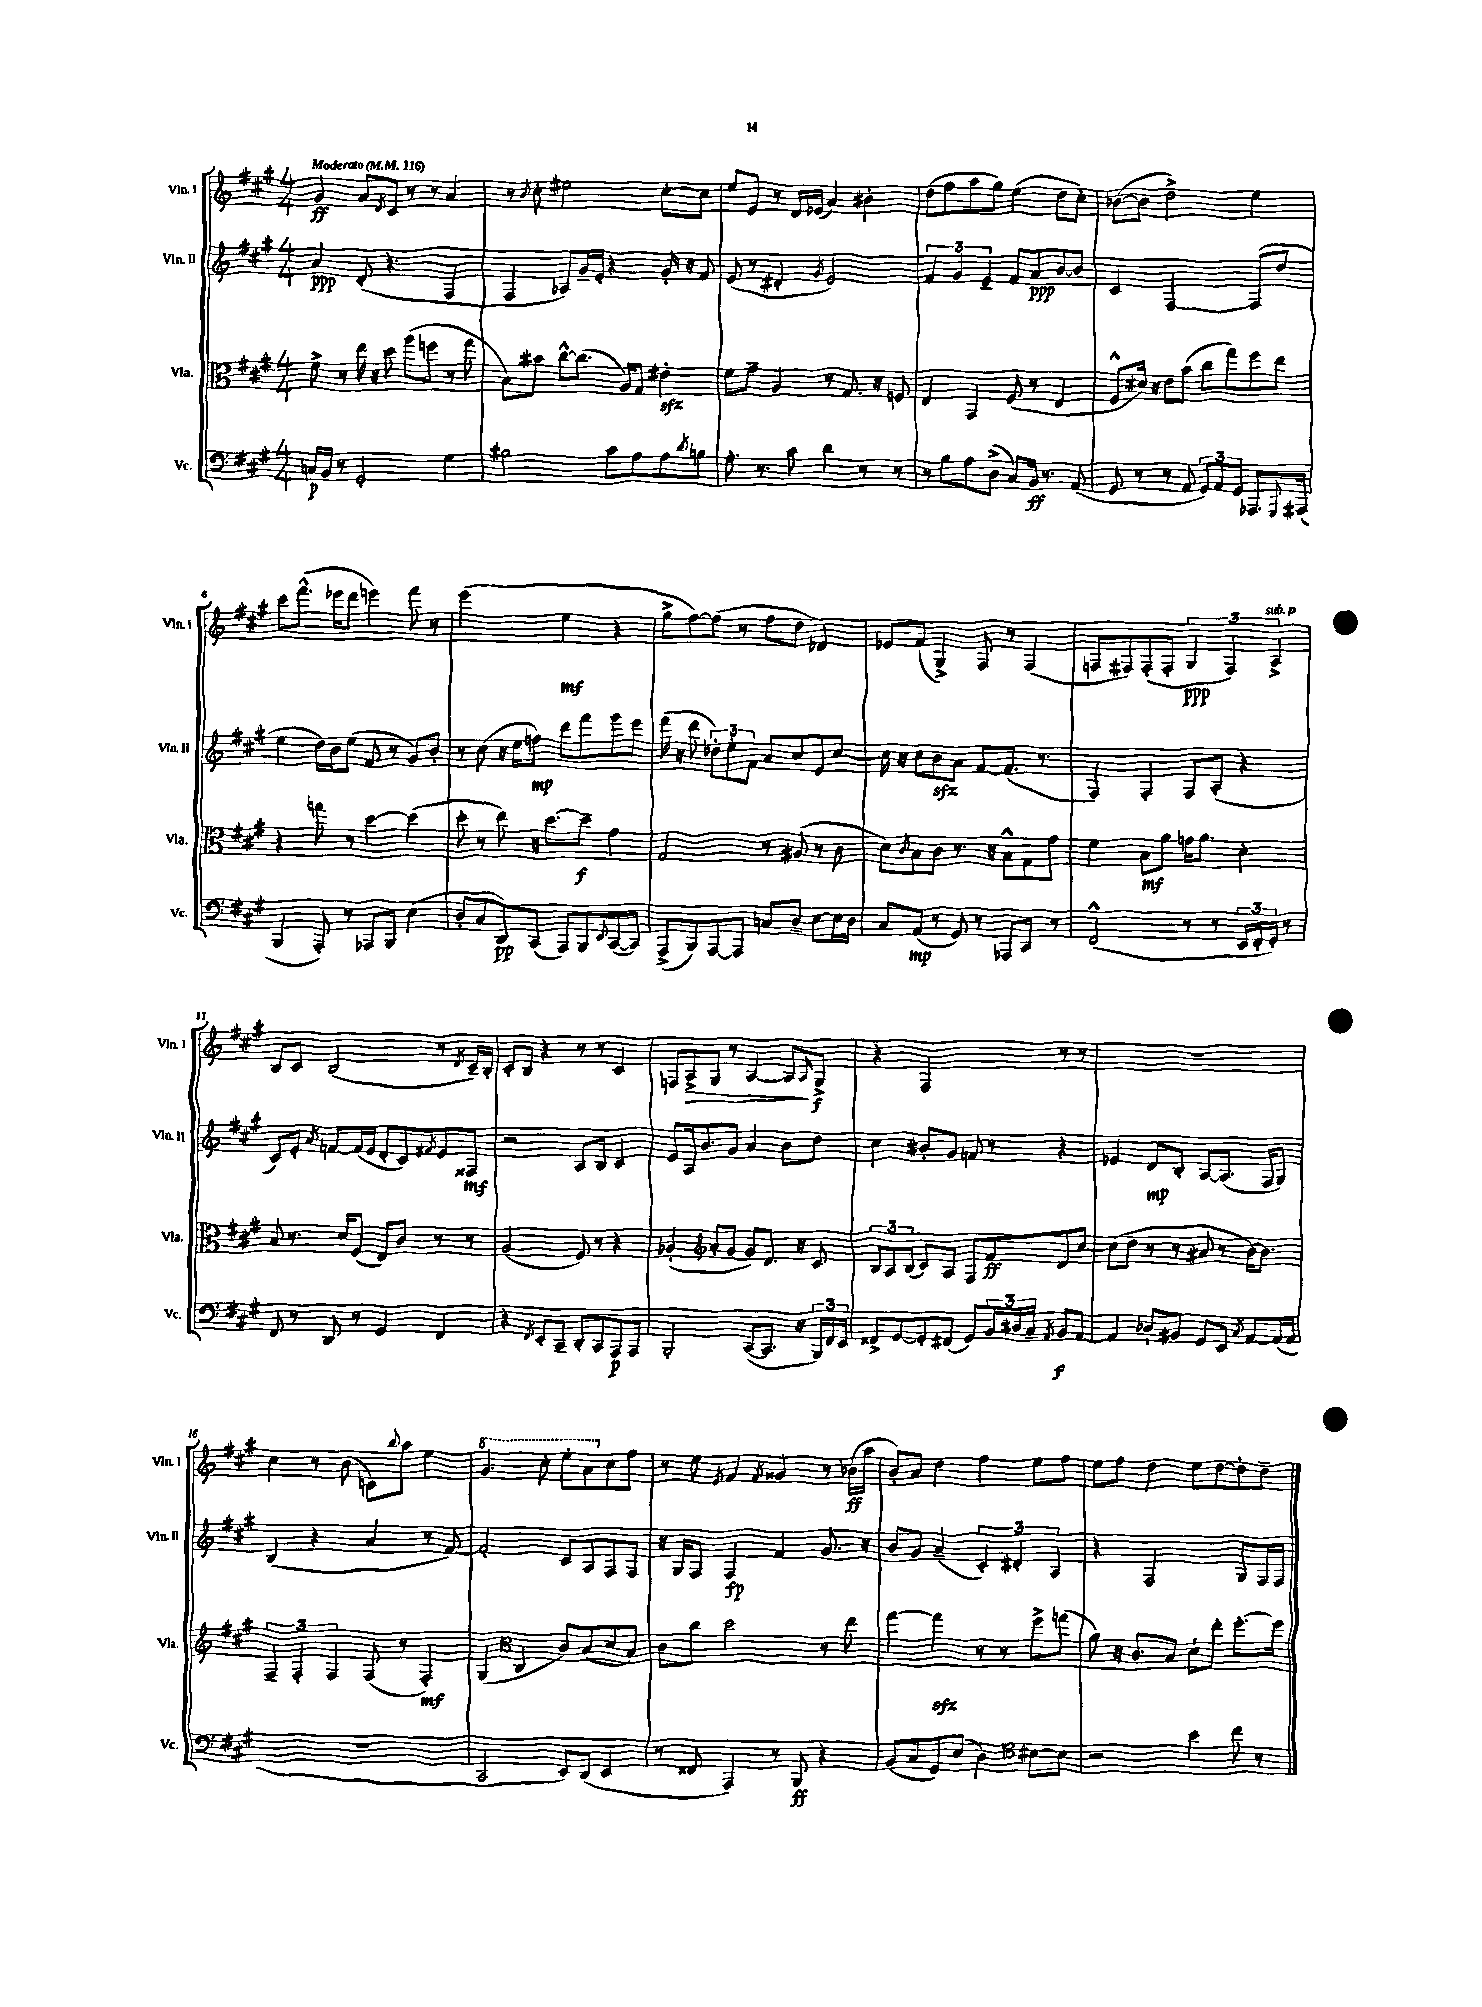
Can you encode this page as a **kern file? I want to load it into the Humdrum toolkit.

**kern	**kern	**kern	**kern
*staff4	*staff3	*staff2	*staff1
*clefF4	*clefC3	*clefG2	*clefG2
*k[f#c#g#]	*k[f#c#g#]	*k[f#c#g#]	*k[f#c#g#]
*M4/4	*M4/4	*M4/4	*M4/4
*MM116	*MM116	*MM116	*MM116
16C/LL	8f#^\	4a/	4g#/
16BB/JJ	.	.	.
8r	8r	.	.
2GG#'/	16ee\	(8d'/	8a/L
.	16r	.	.
.	.	.	8qd/
.	8dd\	4.r	8c#/J
.	(8aa\L	.	8r
.	8ff\J	.	8r
4G#\	8r	4F#/	4a/
.	8gg#\	.	.
=	=	=	=
2B#\	8B\L)	4F#/	8r
.	.	.	8qb/
.	8b#\J	.	8cc#'\
.	[8cc#^^\L	8A-/L)	2ee#\
.	(8.cc#\]J	16g#~/L	.
.	.	16e'/JJ	.
8c#\L	.	4r	.
.	16A/LK)	.	.
8A\	8G#/J	.	.
8A\	4e#'\	16g#'/	[8cc#'\L
.	.	16r	.
8qd/	.	.	.
8B\J	.	8f#/	8cc#\]J
=	=	=	=
8.A'\	8f#\L	(8e/	8ee/L
.	8g#~\J	8r	8e/J
8.r	.	.	.
.	4A/	4d#'/	8r
8c#\	.	.	16d/LL
.	.	.	(16e-/JJ
.	.	8qg#/	.
4d\	8r	2e/)	4a/)
.	8.G#/	.	.
8r	.	.	4b#'\
.	16r	.	.
8r	8F/	.	.
=	=	=	=
8r	4E/	6f#/	(8dd\L
8B\L	.	.	8ff#\
.	.	6g#/	.
8A\	4GG#/	.	8aa\
.	.	6e~/	.
(8D^\J	.	.	8gg#\J)
8C#/L)	(8F#/	8f#/L	(4ee\
16BB/Jk	8r	8a/	.
8.r	.	.	.
.	4E/	[8b/	8dd\L
(8AA/	.	8b/]J	8cc#'\J)
=	=	=	=
8GG#/	8F#^^/L	4c#/	([8b-\L
8r	16d#/Jk)	.	8b-\]J
.	16r	.	.
8r	8e\L	[2F#/	2dd^\)
8AA/	(8b\J	.	.
12GG#/L)	8cc#\L	.	.
12AA/	.	.	.
.	8gg#\)	.	.
12GG#/J	.	.	.
8.AAA-/L	8ff#\	(8F#/]L	4ee\
.	8ee\J	8dd/J	.
8qqGGG#/	.	.	.
(16AAA#/Jk	.	.	.
=	=	=	=
4BBB/	4r	4ee\	8ccc#\L
.	.	.	(8.fff#^^\J
8AAA'/)	8gg\	16dd\LL)	.
.	.	16b\J	16eee-\LK
8r	8r	(8ee\J	8ddd\J
8AAA-/L	[4dd\	8f#/	4eee\)
8BBB/J	.	8r	.
(4E\	(4dd\]	8g#/L)	8fff#\
.	.	8b'/J	8r
=	=	=	=
8D'/L	8dd'\	8r	(2eee\
8C#/	8r	(8cc#\	.
8DD/)	8ee\)	16r	.
.	.	16ee\LK	.
(8CC#/J	16r	8ff\J)	.
.	[8.dd\L	.	.
8AAA/L)	.	8ddd\L	4ee\
8BBB/	8dd~\]J	8fff#\	.
8qqEE/	.	.	.
([8CC#/	4g#\	8ggg#\	4r
8CC#/]J)	.	8eee\J	.
=	=	=	=
(8AAA^/L	2G#/	(16fff#\	8gg#^\L
.	.	16r	.
8BBB/)	.	8ddd\	[8ff#\)
[8AAA/	.	12dd-'\L)	(8ff#\]J
.	.	12ee'\	.
8AAA/]J	.	.	8r
.	.	12f#\J	.
8C/L	8r	8a/L	8ff#\L
8D~/J	(8A#/	8cc#/	8dd\J
[8E\L	8r	8e/	4d-/)
16E\]L	8c#\	[8cc#/J	.
16D\JJ	.	.	.
=	=	=	=
8C#/L	8d\L)	16cc#\]	8e-/L
.	.	16r	.
.	8qc#/	.	.
(8AA/J	8B\	8cc#\L	(8f#/J
8r	8c#\J	8b\	4G#^/)
8GG#/)	8.r	8a\J	.
8r	.	[8f#/L	8F#/
.	16r	.	.
8AAA-/L	8B^^\L	(8.f#/]J	8r
8CC#/J	8G#\	.	(4F#/
.	.	8.r	.
8r	8g#\J	.	.
=	=	=	=
(2FF#^^/	4f#\	4F#/)	8F/L
.	.	.	8F#/)
.	8B\L	4F#'/	(8F#'/
.	8a\J	.	8F#'/J
8r	16g\LK	8F#/L	6G#/
.	8.a\J	.	.
8r	.	(8A'/J	.
.	.	.	6F#/)
24EE/LL	4d'\	4r	.
24FF#'/	.	.	.
24GG#'/JJ)	.	.	6A^/
8r	.	.	.
=	=	=	=
8FF#/	8B/	8c#/L)	8B/L
8r	8.r	8e'/J	8c#/J
.	.	8qa/	.
8DD/	.	[8f/L	(2B/
.	16d/LK	.	.
8r	(8F#/J	(16f/]L	.
.	.	16e/JJ	.
4GG#/	8E/L)	8d'/L	.
.	8c#/J	8c#/)	.
.	.	8qf#/	.
4FF#/	8r	8e/	8r
.	.	.	8qd/
.	8r	8F##/J	16c#~/LL)
.	.	.	16B'/JJ
=	=	=	=
4r	(2A/	2r	8c#'/L
.	.	.	8B/J
8qFF#/	.	.	.
8EE'/L	.	.	4r
8CC#~/J	.	.	.
8DD'/L	8F#/)	8A/L	8r
8CC#/	8r	8B/J	8r
8AAA/	4r	4c#/	4c#/
8AAA/J	.	.	.
=	=	=	=
2BBB'/	(4A-'/	8e/L	8F/L
.	.	16A/k	8A^/
.	.	8.b/	.
*	*clefG2	*	*
.	8a'/L	.	8G#/J
.	[8g#/J	8g#/J	8r
([8CC#/L	8g#/]L)	4a/	[4A/
8.CC#/]J	8.d/J	.	.
.	.	8b\L	8A/]L
16r	16r	.	.
.	.	.	16qqA/
24BBB/LL)	8c#/	8dd\J	8G#^/J
24FF#/	.	.	.
24EE/JJ	.	.	.
=	=	=	=
8FF##^/L	12B/L	4cc#\	4r
.	12A/	.	.
[8GG#/	.	.	.
.	(12B/J	.	.
8GG#'/]	8c#/L)	8b#'/L	2F#/
(8FF#/J	8A/J	8g#/J	.
8GG#/L)	8F#/L	8f/	.
24BB/L	8f#/	8r	.
24D#/	.	.	.
24C#~/JJ	.	.	.
8qAA/	.	.	.
8BB/L	8d/	4r	8r
[8AA/J	[8cc#/J	.	8r
=	=	=	=
4AA/]	(8cc#\]L	4e-/	1r
.	8dd\J	.	.
8D-`/L	8r	8d/L	.
8BB#/J	8r	8B'/J	.
8GG#/L	8a#/	[8A/L	.
8EE/J	8r	(8.A/]J	.
8qC#/	.	.	.
[8AA/L	[16b\LK)	.	.
.	8.b\]J	16F#/LK	.
(16AA/]L	.	8G#/J)	.
16AA/JJ	.	.	.
=	=	=	=
1r	6F#~/	(4B/	4cc#\
.	6F#'/	.	.
.	.	4r	8r
.	6F#/	.	.
.	.	.	(8b\
.	(8F#/	4a/	8c\L)
.	.	.	8qqbb/
.	8r	.	8aa\J
.	4F#'/)	8r	4ee\
.	.	[8f#/)	.
=	=	=	=
2CC#/	(4G#/	2f#'/]	4.gg#/
*	*clefC3	*	*
.	4C#/	.	.
.	.	.	8ccc#'\
8EE/L)	8c#/L)	8c#/L	8eee'\L
(8DD/J	(8B/	8A/	8aa\
4EE/	8d/	8F#/	8cc#\
.	8B/J)	8F#/J	8ff#\J
=	=	=	=
8r	8c#\L	16r	8r
.	.	16G#/LK	.
8FF##/	8cc#\J	8F#/J	8ee\
.	.	.	8qe/
4AAA/)	2dd\	4F#/	4f#/
.	.	.	8qf#/
8r	.	4f#/	4g##/
8BBB/	.	.	.
4r	8r	8.g#/	8r
.	8ee\	.	(16b-\LL
.	.	16r	16aa\JJ
=	=	=	=
(8BB/L	[4gg#\	8b/L	8b'/L)
8C#/	.	8g#/J	8a/J
8GG#/)	4gg#\]	(4a~/	4dd\
(8E/J	.	.	.
4D\)	8r	6c#'/)	4ff#\
.	8r	.	.
.	.	6d#'/	.
*clefC4	*	*	*
[8B#\L	8ff#^\L	.	8ee\L
.	.	6A/	.
8B#\]J	(8gg\J	.	8ff#\J
=	=	=	=
2r	8a\)	4r	8ee\L
.	16r	.	8ff#\J
.	8.c#/L	.	.
.	.	2F#/	4dd\
.	8B/J	.	.
4b\	8d`\L	.	8ee\L
.	8ee'\J	.	[8dd\
8cc#\	[8.ff#'\L	8G#/L	8dd'\]
8r	.	16F#/L	8dd~\J
.	16ff#\]Jk	16F#/JJ	.
==	==	==	==
*-	*-	*-	*-
